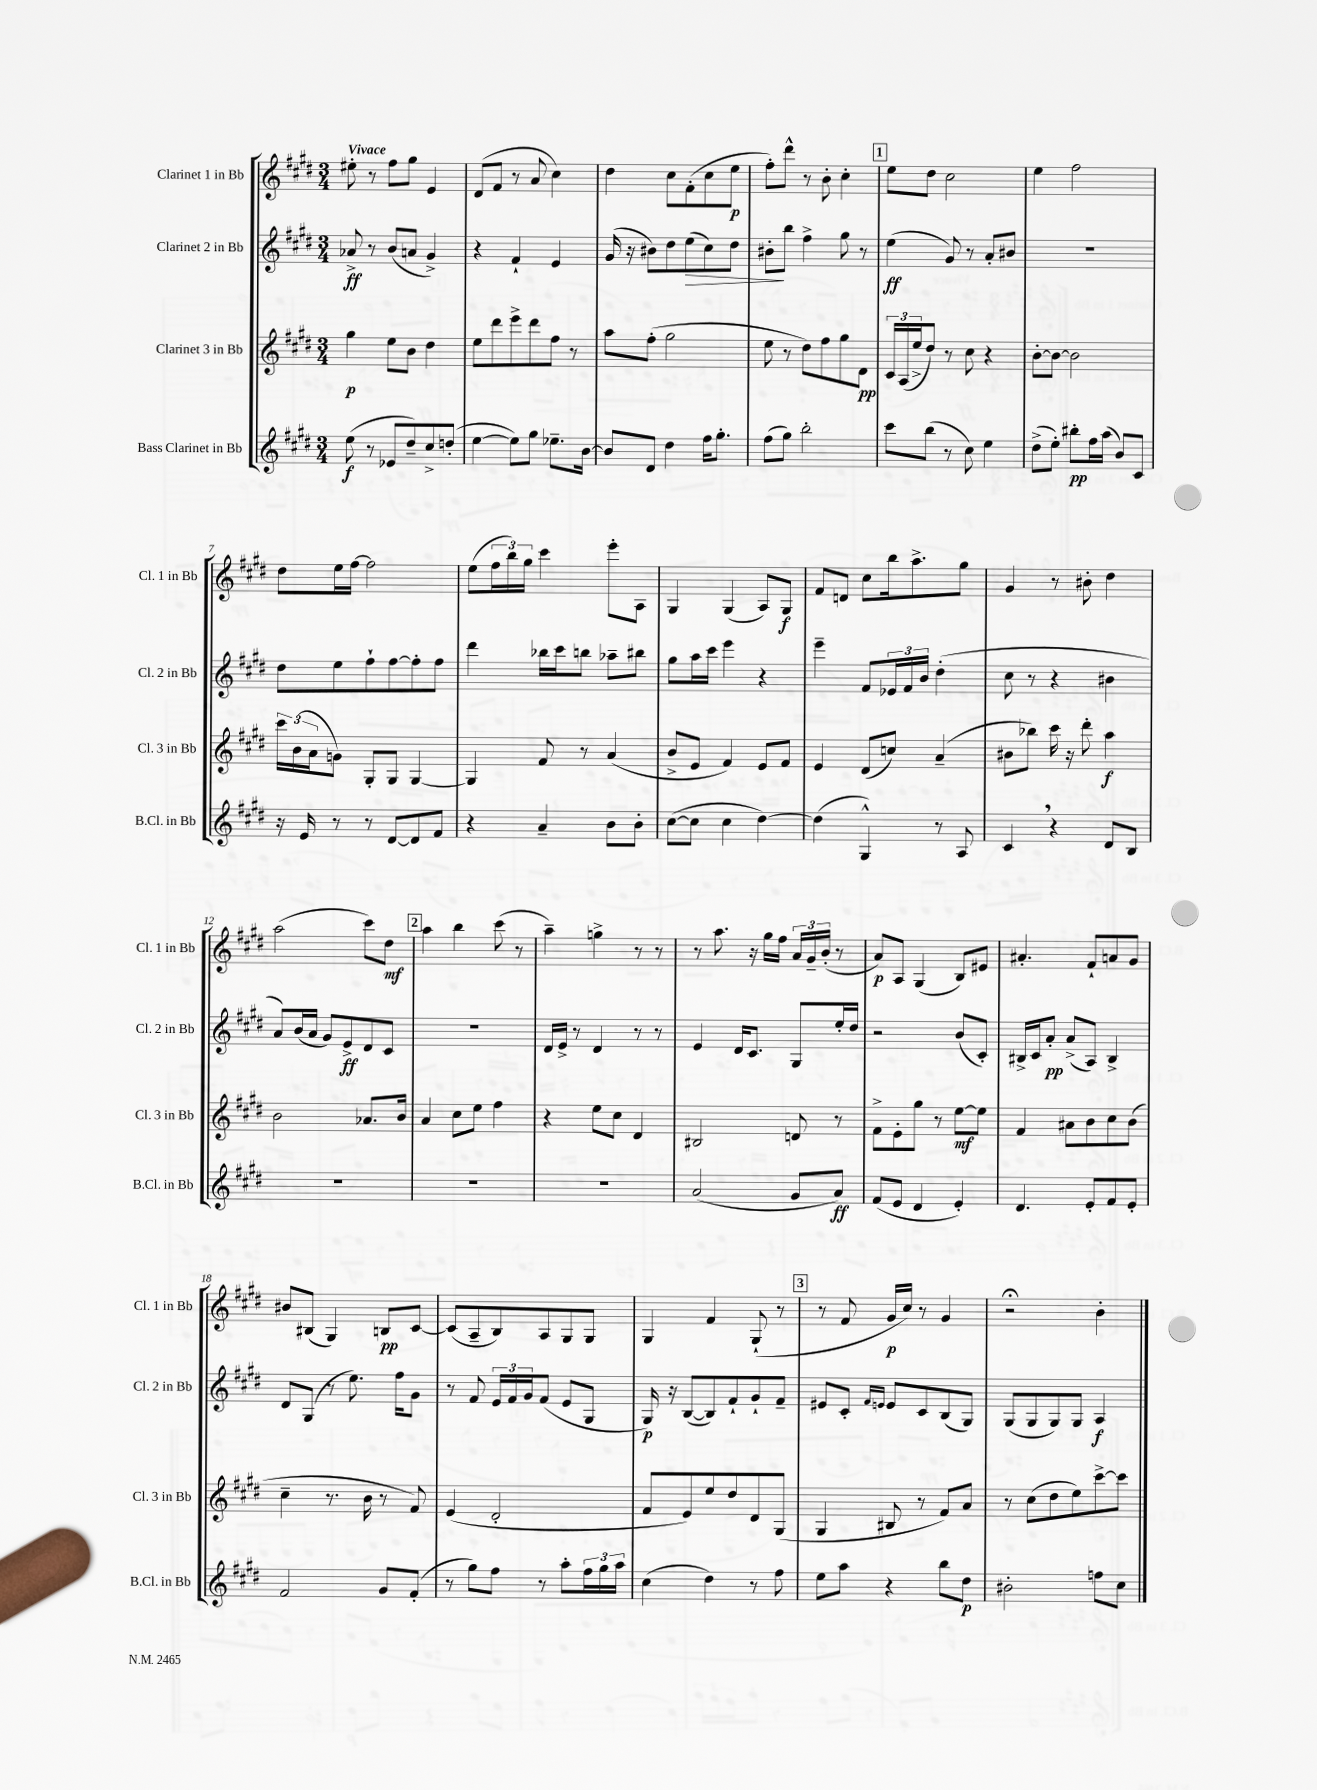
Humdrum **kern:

**kern	**dynam	**kern	**dynam	**kern	**dynam	**kern	**dynam
*part4	*part4	*part3	*part3	*part2	*part2	*part1	*part1
*staff4	*staff4	*staff3	*staff3	*staff2	*staff2	*staff1	*staff1
*I"Bass Clarinet in Bb	*	*I"Clarinet 3 in Bb	*	*I"Clarinet 2 in Bb	*	*I"Clarinet 1 in Bb	*
*I'B.Cl. in Bb	*	*I'Cl. 3 in Bb	*	*I'Cl. 2 in Bb	*	*I'Cl. 1 in Bb	*
*clefG2	*	*clefG2	*	*clefG2	*	*clefG2	*
*k[f#c#g#d#]	*	*k[f#c#g#d#]	*	*k[f#c#g#d#]	*	*k[f#c#g#d#]	*
*M3/4	*	*M3/4	*	*M3/4	*	*M3/4	*
=1	=1	=1	=1	=1	=1	=1	=1
!	!	!	!	!	!	!LO:TX:a:B:t=Vivace	!
(8ee\	f	4gg#\	p	8a-X^/	ff	8ee#X'\	.
8r	.	.	.	8r	.	8r	.
8e-X/L	.	8ee\L	.	(8b/L	.	8ff#\L	.
8dd#~/)	.	8b\J	.	8an/J	.	8gg#\J	.
8cc#^/	.	4dd#\	.	4g#^/)	.	4e/	.
(8ddn'/J	.	.	.	.	.	.	.
=2	=2	=2	=2	=2	=2	=2	=2
[4ee\	.	8ee\L	.	4r	.	(8d#/L	.
.	.	8ddd#\	.	.	.	8f#/J	.
8ee\L])	.	8eee^\	.	4f#`/	.	8r	.
8gg#\J	.	8ddd#\	.	.	.	8a/	.
8.ee-X~\L	.	8ff#\J	.	4e/	.	4cc#\)	.
.	.	8r	.	.	.	.	.
[16b\Jk	.	.	.	.	.	.	.
=3	=3	=3	=3	=3	=3	=3	=3
8b/L]	.	8aa\L	.	(16g#/	.	4dd#\	.
.	.	.	.	16r	.	.	.
8d#/J	.	(8ff#'\J	.	8b#X\L)	.	.	.
4dd#\	.	2gg#\	.	8dd#\	.	8cc#\L	.
!	!	!	!	!	!LO:HP:b	!	!
.	.	.	.	(8ee\	>	(8f#'\	.
16ff#\KL	.	.	.	8cc#\)	.	8cc#\	.
8.gg#'\J	.	.	.	.	.	.	.
.	.	.	.	8dd#\J	.	8ee\J	p
=4	=4	=4	=4	=4	=4	=4	=4
(8ff#\L	.	8ee\	.	8b#X'\L	.	8ff#'\L)	.
8gg#\J)	.	8r	.	8bb\J	]	8ddd#^^\J	.
2bb'\	.	8dd#\L)	.	4ff#^\	.	8r	.
.	.	8ff#\	.	.	.	8b'\	.
.	.	8gg#\	.	8gg#\	.	4cc#'\	.
.	.	8d#\J	pp	8r	.	.	.
!!LO:REH:place=s1:t=1
=5	=5	=5	=5	=5	=5	=5	=5
8ccc#\L	.	24c#/LL	.	(4ee\	ff	8ee\L	.
.	.	(24A/	.	.	.	.	.
.	.	24ee^/J	.	.	.	.	.
(8bb\J	.	8dd#/J)	.	.	.	8dd#\J	.
8r	.	8r	.	8g#/)	.	2cc#\	.
8cc#\)	.	8cc#\	.	8r	.	.	.
4ee\	.	4r	.	8a'/L	.	.	.
.	.	.	.	8b#X/J	.	.	.
=6	=6	=6	=6	=6	=6	=6	=6
(8dd#^\L	.	[8b'\L	.	2.r	.	4ee\	.
8ee'\J)	.	8b\J_	.	.	.	.	.
8bb#X'\L	pp	2b\]	.	.	.	2ff#\	.
16ff#\L	.	.	.	.	.	.	.
(16aa\JJ	.	.	.	.	.	.	.
8b/L)	.	.	.	.	.	.	.
8c#/J	.	.	.	.	.	.	.
!!LO:LB:g=z
=7	=7	=7	=7	=7	=7	=7	=7
16r	.	24ccc#\LL	.	8dd#\L	.	8dd#\L	.
.	.	(24b\	.	.	.	.	.
16e/	.	.	.	.	.	.	.
.	.	24a\J	.	.	.	.	.
8r	.	8gn\J)	.	8ee\	.	16ee\L	.
.	.	.	.	.	.	[16ff#\JJ	.
8r	.	8G#'/L	.	8ff#`\	.	2ff#\]	.
[8d#/L	.	8G#/J	.	[8ff#\	.	.	.
8d#/]	.	[4G#/	.	8ff#'\]	.	.	.
8f#/J	.	.	.	8ff#\J	.	.	.
=8	=8	=8	=8	=8	=8	=8	=8
4r	.	4G#/]	.	4ddd#\	.	(8ee\L	.
.	.	.	.	.	.	24ff#\L	.
.	.	.	.	.	.	24bb\)	.
.	.	.	.	.	.	24gg#\JJ	.
4a~/	.	8f#/	.	16bb-X\LL	.	4ccc#\	.
.	.	.	.	16ccc#\J	.	.	.
.	.	8r	.	8bbn\J	.	.	.
8b\L	.	(4a/	.	8aa-X~\L	.	8eee'\L	.
8b'\J	.	.	.	8bb#X\J	.	8A\J	.
=9	=9	=9	=9	=9	=9	=9	=9
([8cc#\L	.	8b^/L	.	8gg#\L	.	4G#/	.
8cc#\J]	.	8e/J	.	16aa\L	.	.	.
.	.	.	.	16ccc#\JJ	.	.	.
4cc#\	.	4f#/)	.	4eee\	.	(4G#/	.
[4dd#\)	.	8e/L	.	4r	.	8A/L)	.
.	.	8f#/J	.	.	.	8G#/J	f
=10	=10	=10	=10	=10	=10	=10	=10
(4dd#\]	.	4e/	.	4eee~\	.	8f#/L	.
.	.	.	.	.	.	8dn/J	.
4G#^^/)	.	(8d#/L	.	8f#/L	.	8cc#\L	.
.	.	8ccn/J)	.	24e-X/L	.	16bb\k	.
.	.	.	.	24f#/	.	.	.
.	.	.	.	.	.	8.aa^\	.
.	.	.	.	24b/JJ	.	.	.
8r	.	(4a~/	.	(4dd#'\	.	.	.
8A/	.	.	.	.	.	8gg#\J	.
=11	=11	=11	=11	=11	=11	=11	=11
4c#,/	.	8b#X\L	.	8cc#\	.	4g#/	.
.	.	8bb-X\J)	.	8r	.	.	.
4r	.	16ccc#\	.	4r	.	8r	.
.	.	16r	.	.	.	.	.
.	.	8ddd#'\	.	.	.	8b#X'\	.
8d#/L	.	4aa\	f	4b#X\	.	4dd#\	.
8B/J	.	.	.	.	.	.	.
!!LO:LB:g=z
=12	=12	=12	=12	=12	=12	=12	=12
2.r	.	2b\	.	8a/L)	.	(2aa\	.
.	.	.	.	(16b/L	.	.	.
.	.	.	.	16a/JJ	.	.	.
.	.	.	.	8g#/L)	.	.	.
.	.	.	.	8e^/	ff	.	.
.	.	8.a-X/L	.	8d#/	.	8ccc#\L)	.
.	.	.	.	8c#/J	.	8dd#\J	mf
.	.	16b/Jk	.	.	.	.	.
!!LO:REH:place=s1:t=2
=13	=13	=13	=13	=13	=13	=13	=13
2.r	.	4a/	.	2.r	.	4aa\	.
.	.	8cc#\L	.	.	.	4bb\	.
.	.	8ee\J	.	.	.	.	.
.	.	4ff#\	.	.	.	(8ccc#\	.
.	.	.	.	.	.	8r	.
=14	=14	=14	=14	=14	=14	=14	=14
2.r	.	4r	.	16d#/LL	.	4aa~\)	.
.	.	.	.	16e^/JJ	.	.	.
.	.	.	.	8r	.	.	.
.	.	8ee\L	.	4d#/	.	4ggn^\	.
.	.	8cc#\J	.	.	.	.	.
.	.	4d#/	.	8r	.	8r	.
.	.	.	.	8r	.	8r	.
=15	=15	=15	=15	=15	=15	=15	=15
(2a/	.	2B#X/	.	4e/	.	8r	.
.	.	.	.	.	.	8.aa\	.
.	.	.	.	16d#/KL	.	.	.
.	.	.	.	8.c#/J	.	16r	.
.	.	.	.	.	.	16gg#\LL	.
.	.	.	.	.	.	16ff#\JJ	.
8g#/L	.	8dn/	.	8G#/L	.	24a/LL	.
.	.	.	.	.	.	24g#~/	.
.	.	.	.	.	.	(24b'/JJ	.
8a/J)	ff	8r	.	16ee'/L	.	8r	.
.	.	.	.	16dd#/JJ	.	.	.
=16	=16	=16	=16	=16	=16	=16	=16
(8f#/L	.	8f#^\L	.	2r	.	8a/L)	p
8e/J	.	8e'\	.	.	.	8A/J	.
4d#/	.	8gg#\J	.	.	.	(4G#/	.
.	.	8r	.	.	.	.	.
4e'/)	.	[8ee\L	mf	(8b/L	.	8B/L)	.
.	.	8ee\J]	.	8c#'/J)	.	8e#X/J	.
=17	=17	=17	=17	=17	=17	=17	=17
4.d#/	.	4f#/	.	16B#X^/LL	.	4.a#X'/	.
.	.	.	.	16c#/J	.	.	.
.	.	.	.	8a'/J	pp	.	.
.	.	8a#X\L	.	(8a^/L	.	.	.
8e'/L	.	8b\	.	8A/J)	.	8f#`/L	.
8f#/	.	8cc#\	.	4B#^/	.	8an/	.
8e'/J	.	(8b\J	.	.	.	8g#/J	.
!!LO:LB:g=z
=18	=18	=18	=18	=18	=18	=18	=18
2f#/	.	4cc#~\	.	8d#/L	.	8b#X/L	.
.	.	.	.	(8G#/J	.	(8B#X/J	.
.	.	8.r	.	8r	.	4G#/)	.
.	.	.	.	8.ee\)	.	.	.
.	.	16b\	.	.	.	.	.
8g#/L	.	8r	.	.	.	8Bn/L	pp
.	.	.	.	16ff#\KL	.	.	.
(8f#'/J	.	8f#/)	.	8g#\J	.	[8c#/J	.
=19	=19	=19	=19	=19	=19	=19	=19
8r	.	(4e/	.	8r	.	(8c#/L]	.
8gg#\L)	.	.	.	8f#/	.	8A~/	.
8ff#\J	.	2d#'/	.	24e/LL	.	8B/)	.
.	.	.	.	24f#/	.	.	.
.	.	.	.	24g#/J	.	.	.
8r	.	.	.	(8f#/J	.	8A/	.
8aa'\L	.	.	.	8e/L	.	8G#/	.
24ff#\L	.	.	.	8G#/J	.	8G#/J	.
24gg#\	.	.	.	.	.	.	.
24aa\JJ	.	.	.	.	.	.	.
=20	=20	=20	=20	=20	=20	=20	=20
(4cc#\	.	8f#/L	.	16G#/)	p	4G#/	.
.	.	.	.	16r	.	.	.
.	.	8e/)	.	([8B/L	.	.	.
4dd#\)	.	8ee/	.	8B/])	.	4f#/	.
.	.	8dd#/	.	8f#`/	.	.	.
8r	.	8d#/	.	8g#`/	.	(8G#`/	.
8ff#\	.	(8G#/J	.	8f#~/J	.	8r	.
!!LO:REH:place=s1:t=3
=21	=21	=21	=21	=21	=21	=21	=21
8ee\L	.	4G#/	.	8e#X/L	.	8r	.
8aa\J	.	.	.	8c#'/J	.	8f#/	.
.	.	.	.	16qqf#/LL	.	.	.
.	.	.	.	16qqen/JJ	.	.	.
4r	.	8B#X/	.	8e/L	.	16g#/LL	p
.	.	.	.	.	.	16cc#/JJ)	.
.	.	8r	.	8c#/	.	8r	.
8bb\L	.	8f#/L)	.	(8B/	.	4g#/	.
8dd#\J	p	8a/J	.	8G#/J)	.	.	.
=22	=22	=22	=22	=22	=22	=22	=22
2b#X'\	.	8r	.	(8G#/L	.	2r;<	.
.	.	(8cc#\L	.	8G#/	.	.	.
.	.	8dd#\	.	8G#/)	.	.	.
.	.	8ee\)	.	8G#/J	.	.	.
8ffn\L	.	[8ccc#^\	.	4A/	f	4b'\	.
8cc#\J	.	8ccc#\J]	.	.	.	.	.
==	==	==	==	==	==	==	==
*-	*-	*-	*-	*-	*-	*-	*-
